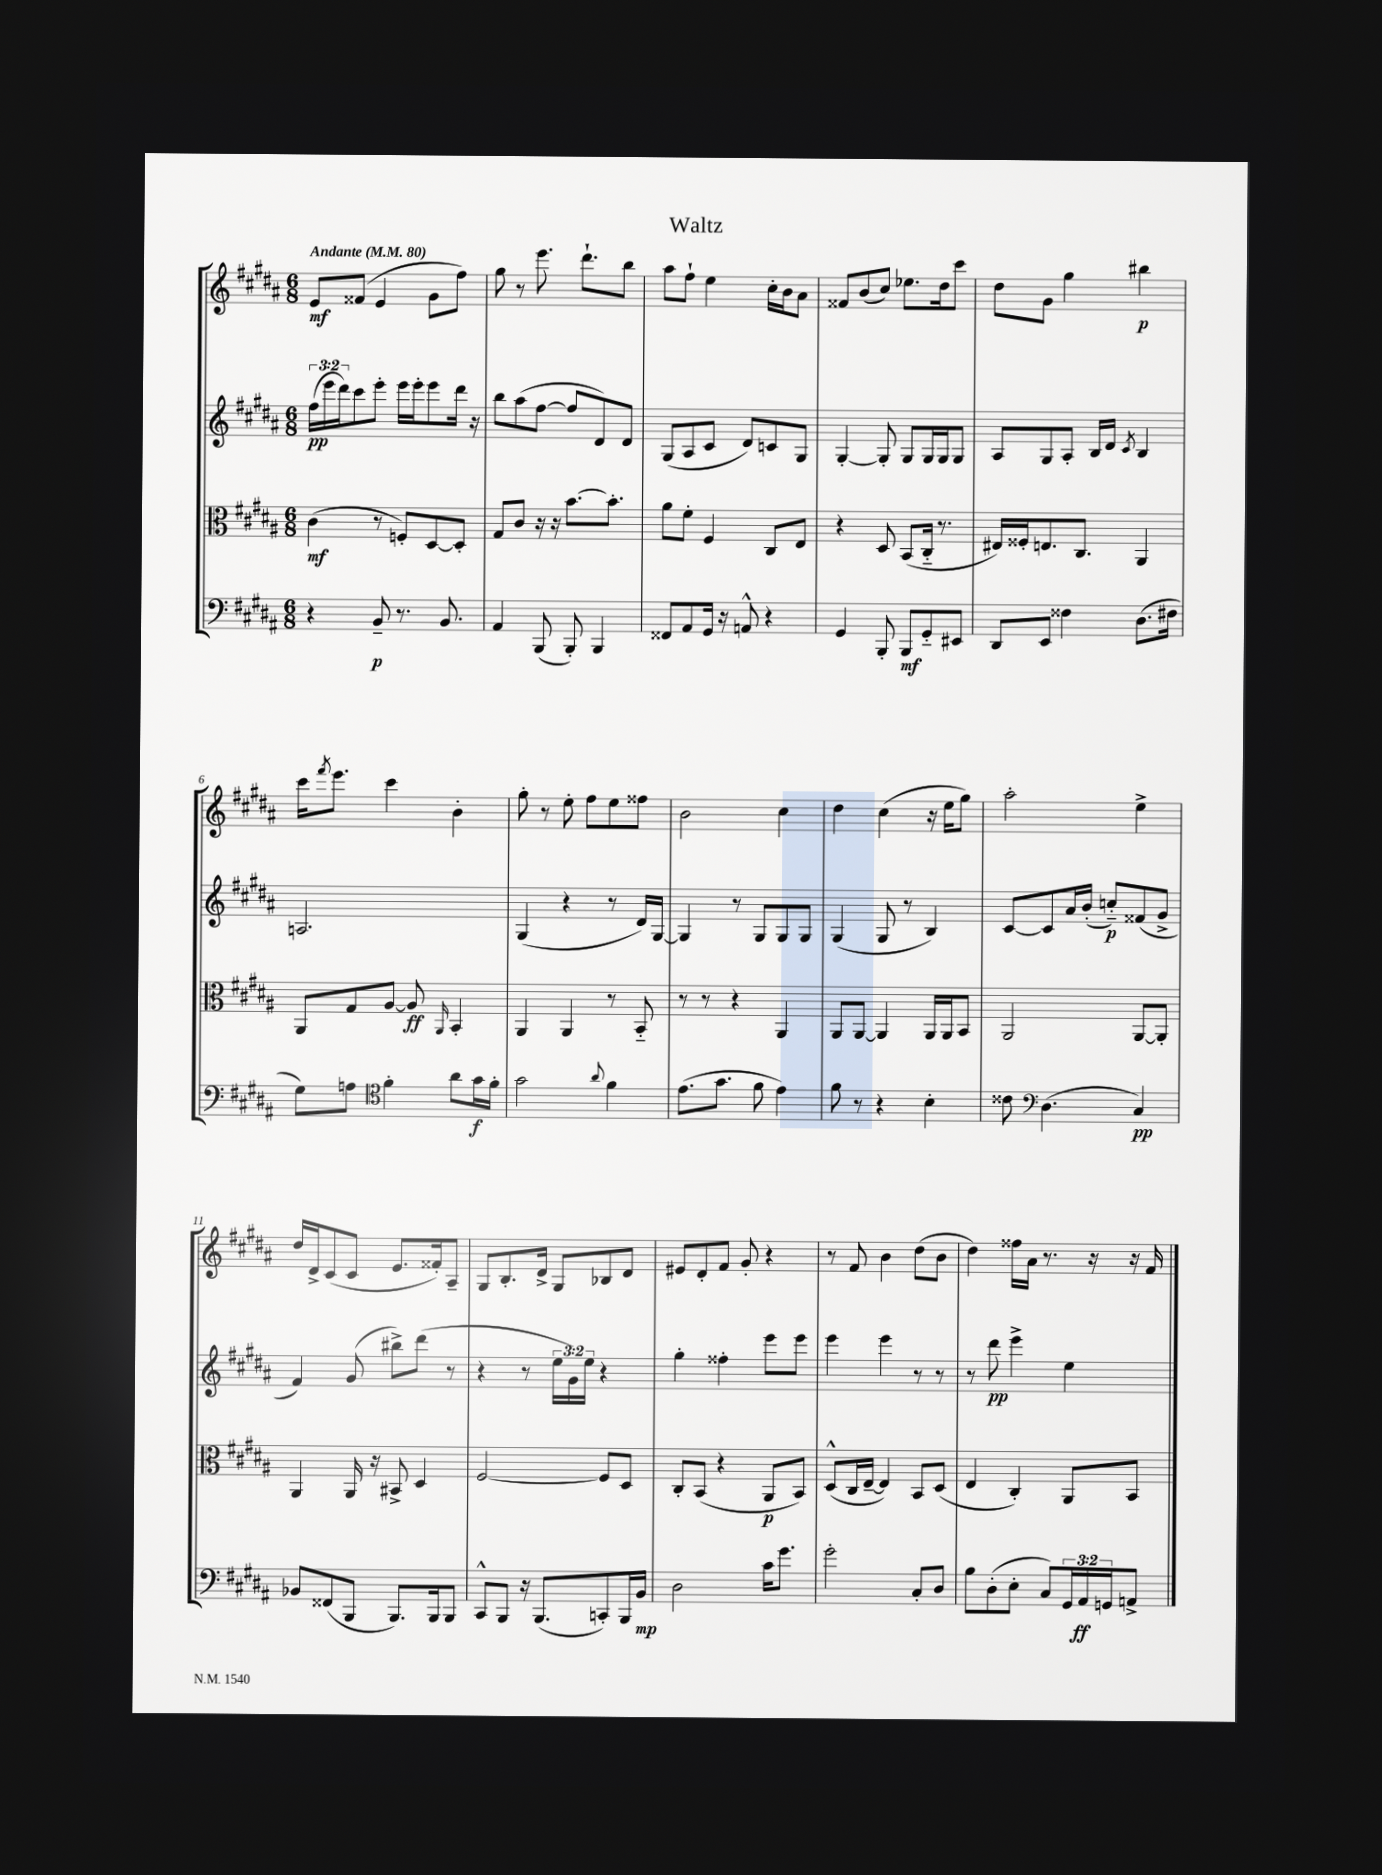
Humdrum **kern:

**kern	**kern	**kern	**kern
*staff4	*staff3	*staff2	*staff1
*clefF4	*clefC3	*clefG2	*clefG2
*k[f#c#g#d#a#]	*k[f#c#g#d#a#]	*k[f#c#g#d#a#]	*k[f#c#g#d#a#]
*M6/8	*M6/8	*M6/8	*M6/8
*MM80	*MM80	*MM80	*MM80
4r	(4c#	(24ff#	8e
.	.	24eee	.
.	.	24ddd#)	.
.	.	8ccc#	(8f##
8BB~	8r	8eee'	4e
8.r	8F')	16eee	.
.	.	16eee'	.
.	[8D#	8eee	8g#
8.BB	.	.	.
.	8D#']	16ddd#	8ff#)
.	.	16r	.
=	=	=	=
4AA#	8G#	8bb	8gg#
.	8c#	(8aa#	8r
(8BBB	16r	[8ff#	8.eee
.	16r	.	.
8BBB')	[8.b	8ff#]	.
.	.	.	8.ddd#`
4BBB	.	8d#)	.
.	8.b']	.	.
.	.	8d#	8bb
=	=	=	=
8FF##	8a#	(8G#	8aa#
8AA#	8f#'	8A#	8ff#`
16GG#	4F#	8c#	4ee
16r	.	.	.
8AA^^	.	8d#)	.
4r	8C#	8c	16cc#'
.	.	.	16b
.	8E	8G#	8a#
=	=	=	=
4GG#	4r	[4G#'	8f##
.	.	.	(8b
8BBB'	8D#	8G#']	8cc#)
8BBB	(8BB	8G#	8.ee-
8GG#'~	16C#'~	16G#	.
.	8.r	16G#	16dd#
8EE#	.	8G#	8ccc#
=	=	=	=
8DD#	16E#)	8A#	8dd#
.	16F##'	.	.
8EE	8.E	8G#	8g#
4F##	.	8A#'	4gg#
.	8.C#	.	.
.	.	16B	.
.	.	16d#	.
.	.	8qc#	.
(8.D#	4AA#	4B	4bb#
16F#	.	.	.
=	=	=	=
8G#)	8AA#	2.A	16ccc#
.	.	.	8qfff#
.	.	.	8.eee
8A	8G#	.	.
*clefC4	*	*	*
4f#'	[8A#	.	4ccc#
.	8A#]	.	.
.	16qqAA#	.	.
8a#	4BB'	.	4b'
16g#	.	.	.
16f#'	.	.	.
=	=	=	=
2g#	4AA#	(4G#	8gg#'
.	.	.	8r
.	4AA#	4r	8ee'
.	.	.	8ff#
8qqa#	.	.	.
4f#	8r	8r	8ee
.	8BB'~	16d#)	8ff##
.	.	[16G#	.
=	=	=	=
(8.e	8r	4G#]	2b
.	8r	.	.
8.g#	.	.	.
.	4r	8r	.
8f#	.	8G#	.
4e)	4AA#	8G#	4cc#
.	.	8G#	.
=	=	=	=
8f#	8AA#	(4G#	4dd#
8r	[8AA#	.	.
4r	4AA#]	8G#	(4cc#
.	.	8r	.
4B'	16AA#	4B)	16r
.	16AA#	.	16ee
.	8BB	.	8gg#)
=	=	=	=
8c##	2AA#	[8c#	2aa#'
*clefF4	*	*	*
(4.D#	.	8c#]	.
.	.	16a#	.
.	.	(16b'	.
.	.	8cc'~)	.
4C#)	[8AA#	(8f##	4ee^
.	8AA#']	8g#^	.
=	=	=	=
8BB-	4AA#	4f#)	16dd#
.	.	.	16d#^
(8FF##	.	.	(8c#
8BBB	16AA#	(8g#	8c#
.	16r	.	.
8.BBB)	8BB#^	8bb#^)	8.e
.	4D#	(8ddd#	.
16BBB	.	.	16f##')
8BBB	.	8r	8A#~
=	=	=	=
8CC#^^	[2F#	4r	8G#
8BBB	.	.	8.B'
16r	.	8r	.
(8.BBB	.	.	16d#^
.	.	24ee	8G#
.	.	24g#)	.
.	.	24ee	.
8CC')	8F#]	4r	8B-
16BBB	8D#	.	8d#
16BB	.	.	.
=	=	=	=
2D#	8C#'	4gg#'	8e#
.	(8BB	.	8d#'
.	4r	4ff##'	8f#
.	.	.	8g#'
16c#	8AA#	8eee	4r
8.g#	.	.	.
.	8BB)	8eee	.
=	=	=	=
2g#'	(8D#^^	4eee	8r
.	16C#	.	8f#
.	[16E~	.	.
.	4E])	4eee	4b
8C#'	8BB	8r	(8dd#
8D#	(8D#	8r	8b
=	=	=	=
8B	4E	8r	4dd#)
(8D#'	.	8ddd#	.
8E'	4C#')	4eee^	16ff##
.	.	.	16a#
8C#)	.	.	8.r
24GG#	8AA#	4ee	.
24AA#	.	.	.
.	.	.	16r
24GG	.	.	.
8AA^	8BB	.	16r
.	.	.	16f#
==	==	==	==
*-	*-	*-	*-
